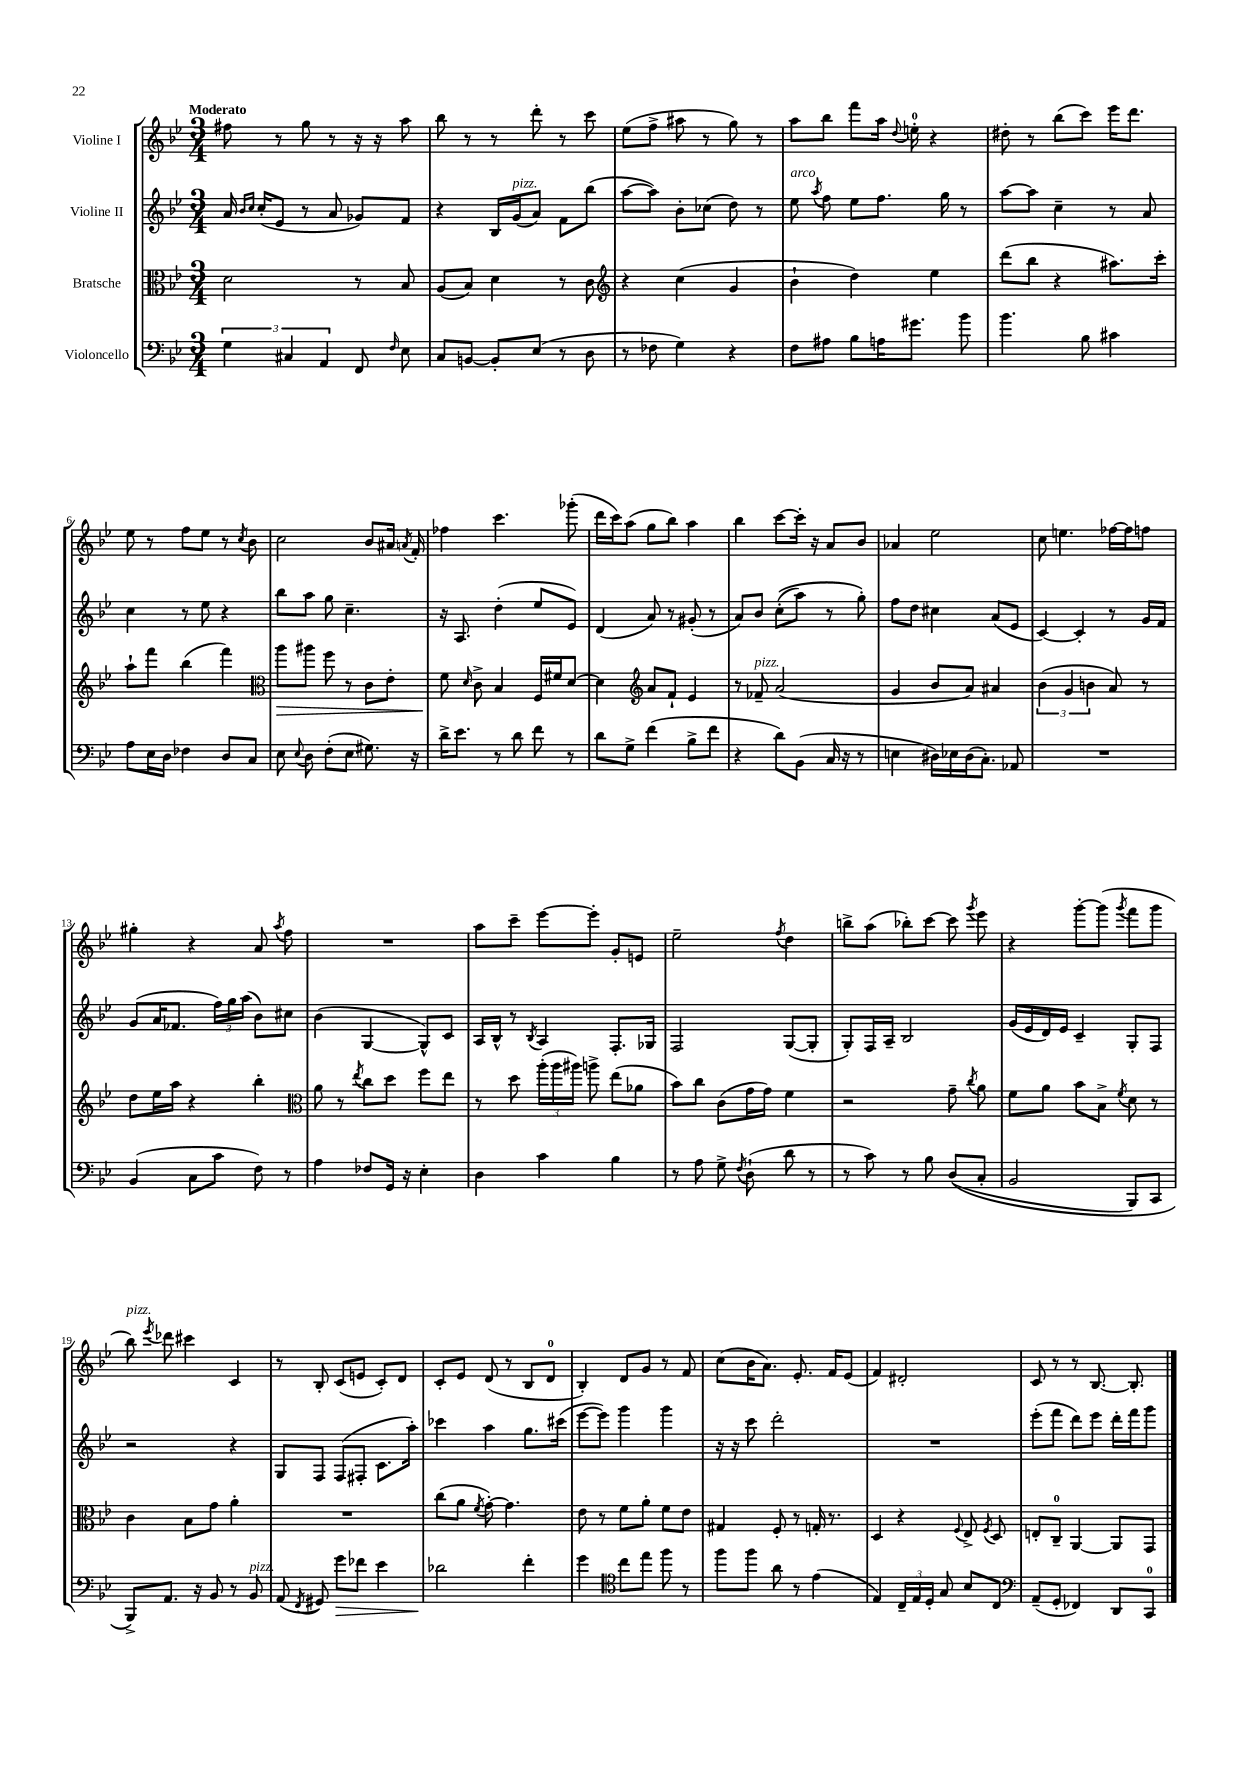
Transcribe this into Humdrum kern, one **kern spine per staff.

**kern	**kern	**kern	**kern
*staff4	*staff3	*staff2	*staff1
*clefF4	*clefC3	*clefG2	*clefG2
*k[b-e-]	*k[b-e-]	*k[b-e-]	*k[b-e-]
*M3/4	*M3/4	*M3/4	*M3/4
6G	2d	16a	8ff#
.	.	16qqb-	.
.	.	16qqcc	.
.	.	(16cc'	.
.	.	8e-	8r
6C#	.	.	.
.	.	8r	8gg
6AA	.	.	.
.	.	8a	8r
8FF	8r	8g-)	16r
.	.	.	16r
16qqF	.	.	.
8E-	8B-	8f	8aa
=	=	=	=
8C	(8A	4r	8bb-
[8BB	8B-)	.	8r
8BB']	4d	16B-	8r
.	.	(16g	.
(8E-	.	8a)	8ddd'
8r	8r	8f	8r
8D	8c	(8bb-	8ccc
=	=	=	=
*	*clefG2	*	*
8r	4r	[8aa	(8ee-
8F-	.	8aa])	8ff^
4G)	(4cc	8b-'	8aa#
.	.	(8cc-	8r
4r	4g	8dd)	8gg)
.	.	8r	8r
=	=	=	=
8F	4b-`	8ee-	8aa
.	.	8qaa	.
8A#	.	8ff	8bb-
8B-	4dd)	8ee-	8fff
16A	.	8.ff	16aa
.	.	.	8qqdd
8.g#	.	.	16ee'
.	4ee-	.	4r
.	.	16gg	.
8b-	.	8r	.
=	=	=	=
4.b-	(8ddd	[8aa	8dd#'
.	8bb-	8aa]	8r
.	4r	4cc~	(8bb-
8B-	.	.	8ccc)
4c#	8.aa#)	8r	16eee-
.	.	.	8.ddd
.	.	8a	.
.	16ccc'	.	.
=	=	=	=
8A	8aa`	4cc	8ee-
16E-	8fff	.	8r
16D	.	.	.
4F-	(4bb-	8r	8ff
.	.	8ee-	8ee-
8D	4fff)	4r	8r
.	.	.	8qcc
8C	.	.	8b-
=	=	=	=
*	*clefC3	*	*
8E-	8aa	8bb-	2cc
8qqE-	.	.	.
8D	8aa#	8aa	.
(8F'	8ff	8gg	.
8E-	8r	4.cc~	.
8.G#)	8c	.	8b-
.	8e-'	.	16a#
.	.	.	8qa
16r	.	.	16f'
=	=	=	=
16d^	8f	16r	4ff-
8.e-	.	8.A	.
.	16qqd	.	.
.	8c^	.	.
8r	4B-	(4dd'	4.ccc
8d	.	.	.
8f	16F	8ee-	.
.	16f#	.	.
8r	[8d	8e-)	(8ggg-'
=	=	=	=
8d	4d]	(4d	16ddd
.	.	.	16ccc)
8G^	.	.	(8aa
*	*clefG2	*	*
(4f	8a	8a)	8gg
.	8f`	8r	8bb-)
8B-^	4e-	(8g#'	4aa
8f	.	8r	.
=	=	=	=
4r	8r	8a)	4bb-
.	8f-~	8b-	.
8d)	(2a	&((8cc'	[8ccc
(8BB-	.	8aa)	16ccc']
.	.	.	16r
16C	.	8r	8a
16r	.	.	.
8r	.	8gg'&)	8b-
=	=	=	=
4E	4g	8ff	4a-
.	.	8dd	.
16D#)	8b-	4cc#	2ee-
16E-	.	.	.
(16D#	8a)	.	.
8.C')	.	.	.
.	4a#	(8a	.
8AA-	.	8e-	.
=	=	=	=
2.r	(6b-	[4c)	8cc
.	.	.	4.ee
.	6g	.	.
.	.	4c']	.
.	6b	.	.
.	8a)	8r	[16ff-
.	.	.	16ff-]
.	8r	16g	8ff
.	.	16f	.
=	=	=	=
(4BB-	8dd	(8g	4gg#'
.	16ee-	16a	.
.	16aa	8.f-	.
8C	4r	.	4r
8c	.	24ff)	.
.	.	24gg	.
.	.	(24aa	.
8F)	4bb-'	8b-)	8a
.	.	.	8qaa
8r	.	8cc#	8ff
=	=	=	=
*	*clefC3	*	*
4A	8a	(4b-	2.r
.	8r	.	.
.	8qee-	.	.
8F-	8cc	[4G	.
16GG	8dd	.	.
16r	.	.	.
4E-'	8ff	8G^^])	.
.	8ee-	8c	.
=	=	=	=
4D	8r	16A	8aa
.	.	16B-^^	.
.	8dd	8r	8ccc~
.	.	8qB-	.
4c	(24aa'	4A	[8eee-
.	24aa	.	.
.	24aa#)	.	.
.	8aa^	.	8eee-']
4B-	(8ee-	8.F'	8g'
.	8a-	.	8e
.	.	16G-	.
=	=	=	=
8r	8b-)	2F	2ee-~
8A	8cc	.	.
8G^	(8c	.	.
8qF	.	.	.
(8D`	16g	.	.
.	16g)	.	.
.	.	.	8qff
8d	4f	([8G	4dd
8r	.	8G']	.
=	=	=	=
8r	2r	8G')	8bb^
8c)	.	16F	(8aa
.	.	16A~	.
8r	.	2B-	8bb-')
8B-	.	.	[8ccc
&((8D	8g~	.	8ccc]
.	8qcc	.	8qggg
8C'	8a	.	8eee-
=	=	=	=
2BB-	8f	(16g	4r
.	.	16e-	.
.	8a	16d)	.
.	.	16e-	.
.	8b-	4c~	[8ggg'
.	8B-^	.	(8ggg]
.	8qf	.	8qggg
8BBB-)	8d	8G'	8fff
8CC	8r	8F	8ggg
=	=	=	=
8BBB-^&)	4c	2r	8bb-)
.	.	.	8qeee-
8.AA	.	.	8ddd-
.	8B-	.	4ccc#
16r	.	.	.
8BB-	8g	.	.
8r	4a'	4r	4c
8BB-	.	.	.
=	=	=	=
(8AA	2.r	8G	8r
8qFF	.	.	.
8GG#)	.	8F	8B-'
8g	.	(8F	(8c
8f-	.	8F#'	8e
4e-	.	8.c	8c')
.	.	.	8d
.	.	16aa')	.
=	=	=	=
2d-	(8cc	4ccc-	8c'
.	8a	.	8e-
.	8qf	.	.
.	[8g')	4aa	(8d
.	4.g]	.	8r
4f'	.	8.gg	8B-
.	.	.	8d
.	.	(16ccc#	.
=	=	=	=
4g	8e-	[8eee-	4B-')
.	8r	8eee-])	.
*clefC4	*	*	*
8cc	8f	4ggg	8d
8ee-	8a'	.	8g
8ff	8f	4ggg	8r
8r	8e-	.	8f
=	=	=	=
8ff	4G#	16r	(8cc
.	.	16r	.
8ff	.	8ccc	16b-
.	.	.	8.a)
8a	8F'	2ddd'	.
8r	8r	.	8.e-'
(4e-	16G'	.	.
.	8.r	.	16f
.	.	.	(8e-
=	=	=	=
4E-)	4D	2.r	4f)
24C~	4r	.	2d#'
24E-	.	.	.
24D'	.	.	.
8G	.	.	.
.	8qqF	.	.
8B-	8E-^	.	.
.	8qF	.	.
8C	8D	.	.
=	=	=	=
*clefF4	*	*	*
(8AA~	8E'	(8eee-'	8c
8GG'	8C~	8fff	8r
4FF-)	[4AA	8ddd)	8r
.	.	8eee-	[8.B-
8DD	8AA]	16ddd'	.
.	.	16fff	8.B-']
8CC	8GG	8ggg	.
==	==	==	==
*-	*-	*-	*-
